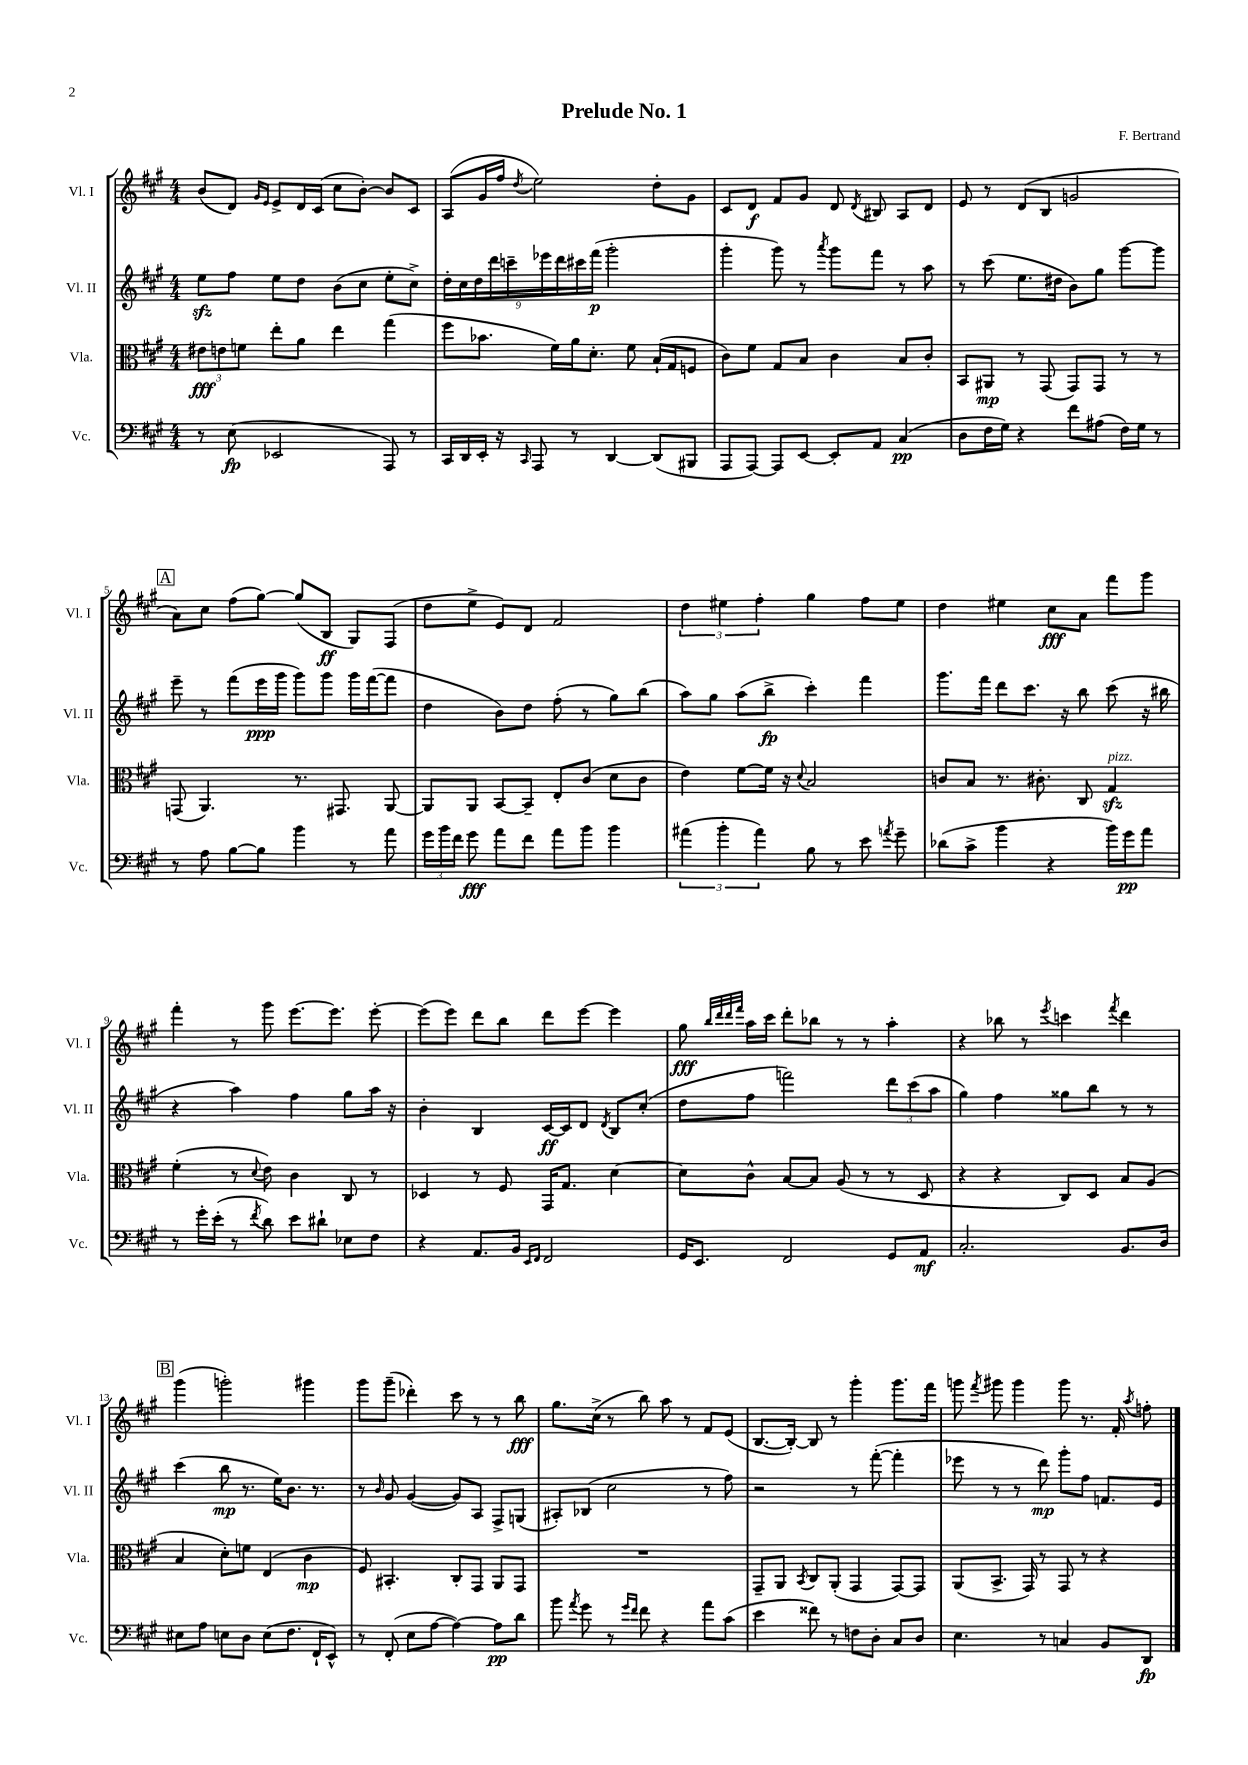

**kern	**kern	**kern	**kern
*staff4	*staff3	*staff2	*staff1
*clefF4	*clefC3	*clefG2	*clefG2
*k[f#c#g#]	*k[f#c#g#]	*k[f#c#g#]	*k[f#c#g#]
*M4/4	*M4/4	*M4/4	*M4/4
8r	12e#	8ee	(8b
.	12e	.	.
(8E	.	8ff#	8d)
.	12f	.	.
.	.	.	16qqg#
.	.	.	16qqe
2EE-	8ee'	8ee	8e^
.	8a	8dd	16d
.	.	.	(16c#
.	4ee	(8b	8cc#
.	.	8cc#	[8b')
8AAA)	(4gg#	8ee'	8b]
8r	.	8cc#^)	8c#
=	=	=	=
16CC#	8ff#	18dd'	(8A
.	.	18cc#	.
16DD	.	.	.
.	.	18dd	.
16EE'	8.b-	.	16g#
.	.	18ddd	.
16r	.	.	16ff#
.	.	18ccc~	.
16qqCC#	.	.	8qdd
8AAA	.	.	2ee)
.	.	18eee-	.
.	16f#)	.	.
.	.	18ddd	.
8r	16a	.	.
.	.	18ccc#	.
.	8.d'	.	.
.	.	(18fff#	.
[4DD	.	2ggg#'	.
.	8f#	.	.
(8DD]	(16B`	.	8dd'
.	16G#	.	.
8BBB#	8F	.	8g#
=	=	=	=
8AAA	8c#)	4ggg#'	8c#
[8AAA)	8f#	.	8d
8AAA]	8G#	8ggg#)	8f#
[8EE	8B	8r	8g#
.	.	8qaaa	.
8EE']	4c#	8ggg#	8d
.	.	.	8qd
8AA	.	8fff#	8B#
(4C#	8B	8r	8A
.	8c#'	8aa	8d
=	=	=	=
8D	8BB	8r	8e
16F#	8AA#	(8ccc#	8r
16G#)	.	.	.
4r	8r	8.ee	(8d
.	(8GG#	.	8B
.	.	16dd#	.
8f#	8GG#)	8b)	2g
(8A#	8GG#	8gg#	.
16F#)	8r	[8ggg#	.
16G#	.	.	.
8r	8r	8ggg#]	.
=	=	=	=
8r	(8GG	8eee~	8a)
8A	4.AA)	8r	8cc#
[8B	.	(8fff#	(8ff#
8B]	.	16eee	[8gg#)
.	.	16ggg#	.
4b	8.r	8ggg#)	(8gg#]
.	.	8ggg#	8B
.	8.GG#	.	.
8r	.	16ggg#	8G#)
.	.	([16fff#	.
8a	[8AA	8fff#]	(8F#
=	=	=	=
24g#	8AA]	4dd	8dd
24b	.	.	.
24f#	.	.	.
8g#	8AA	.	8ee^
8a	[8BB	8b)	8e)
8f#	8BB~]	8dd	8d
8a	8E'	(8ff#'	2f#
8b	(8c#	8r	.
4b	8d	8gg#)	.
.	8c#	(8bb	.
=	=	=	=
(6a#	4e)	8aa)	6dd
.	.	8gg#	.
6b'	.	.	6ee#
.	[8f#	(8aa	.
6a#)	.	.	6ff#'
.	16f#]	8bb^	.
.	16r	.	.
.	8qqd	.	.
8B	2B	4ccc#')	4gg#
8r	.	.	.
8e	.	4fff#	8ff#
8qa	.	.	.
8g#~	.	.	8ee#
=	=	=	=
(8d-	8c	8.ggg#	4dd
8c#^	8B	.	.
.	.	16fff#	.
4b	8.r	8ddd	4ee#
.	.	8.ccc#	.
.	8.c#'	.	.
4r	.	.	8cc#
.	.	16r	.
.	8C#	8bb	8a
16b)	4G#	(8ccc#	8fff#
16g#	.	.	.
8a	.	16r	8ggg#
.	.	16bb#	.
=	=	=	=
8r	(4f#'	4r	4fff#'
16g#'	.	.	.
(16e'	.	.	.
8r	8r	4aa)	8r
8qf#	8qqd	.	.
8d)	8e)	.	8ggg#
8e	4c#	4ff#	[8.eee
8d#`	.	.	.
.	.	.	8.eee]
8E-	8C#	8gg#	.
8F#	8r	16aa	[8eee'
.	.	16r	.
=	=	=	=
4r	4D-	4b'	(8eee]
.	.	.	8eee)
8.AA	8r	4B	8ddd
.	8F#	.	8bb
16BB	.	.	.
16qqEE	.	.	.
16qqFF#	.	.	.
2FF#	16GG#	[16c#	8ddd
.	8.G#	16c#]	.
.	.	8d	[8eee
.	.	8qd	.
.	[4d	8B	4eee]
.	.	(8cc#'	.
=	=	=	=
16GG#	8d]	8dd	8gg#
8.EE	.	.	.
.	.	.	32qqbb
.	.	.	32qqddd
.	.	.	32qqddd
.	.	.	32qqfff#
.	8c#^^	8ff#	16aa
.	.	.	16ccc#
2FF#	[8B	2fff)	8ddd'
.	8B]	.	8bb-
.	(8A	.	8r
.	8r	.	8r
8GG#	8r	12ddd	4aa'
.	.	(12ccc#	.
8AA	8D	.	.
.	.	12aa	.
=	=	=	=
2.C#'	4r	4gg#)	4r
.	4r	4ff#	8bb-
.	.	.	8r
.	.	.	8qeee
.	8C#)	8gg##	4ccc
.	8D	8bb	.
.	.	.	8qfff#
8.BB	8B	8r	4ddd
.	(8A	8r	.
16D	.	.	.
=	=	=	=
8E#	4B	(4ccc#	(4ggg#
8A	.	.	.
8E	8d')	8bb	2ggg')
8D	8f	8.r	.
(8E	(4E	.	.
.	.	16ee)	.
8.F#	.	8.b	.
.	4c#	.	4ggg#
16FF#`	.	8.r	.
8EE^^)	.	.	.
=	=	=	=
8r	8F#)	8r	8ggg#
.	.	16qqb	.
(8FF#'	4.BB#'	8g#	(8ggg#~
8E	.	([4g#	4ddd-')
[8A	.	.	.
4A_)	8C#'	8g#])	8ccc#
.	8GG#	8A	8r
8A]	8AA	8F#^	8r
8d	8GG#	(8G	8bb
=	=	=	=
8b	1r	8A#')	8.gg#
8qa	.	.	.
8g#	.	(8B-	.
.	.	.	(16cc#^
8r	.	2cc#	8r
16qqg#	.	.	.
16qqf#	.	.	.
8f#	.	.	8bb)
4r	.	.	8aa
.	.	.	8r
8a	.	8r	8f#
(8c#	.	8ff#)	(8e
=	=	=	=
4e	8GG#~	2r	[8.B
.	8AA	.	.
.	.	.	16B'_)
.	8qBB	.	.
8f##)	8C#	.	8B]
8r	(8AA'	.	8r
8F	4GG#	8r	4ggg#'
8D'	.	([8fff#'	.
8C#	[8GG#)	4fff#']	8.ggg#
8D	8GG#]	.	.
.	.	.	16fff#
=	=	=	=
4.E	(8AA	8eee-	8ggg
.	.	.	8qfff#
.	8.BB^	8r	8ggg#
.	.	8r	4ggg#
.	16GG#)	.	.
8r	8r	8ddd)	.
4C	8GG#	8ggg#'	8ggg#
.	8r	8ff#	8.r
8BB	4r	8.f	.
.	.	.	16f#'
.	.	.	8qaa
8DD	.	.	8ff'
.	.	16e	.
==	==	==	==
*-	*-	*-	*-
